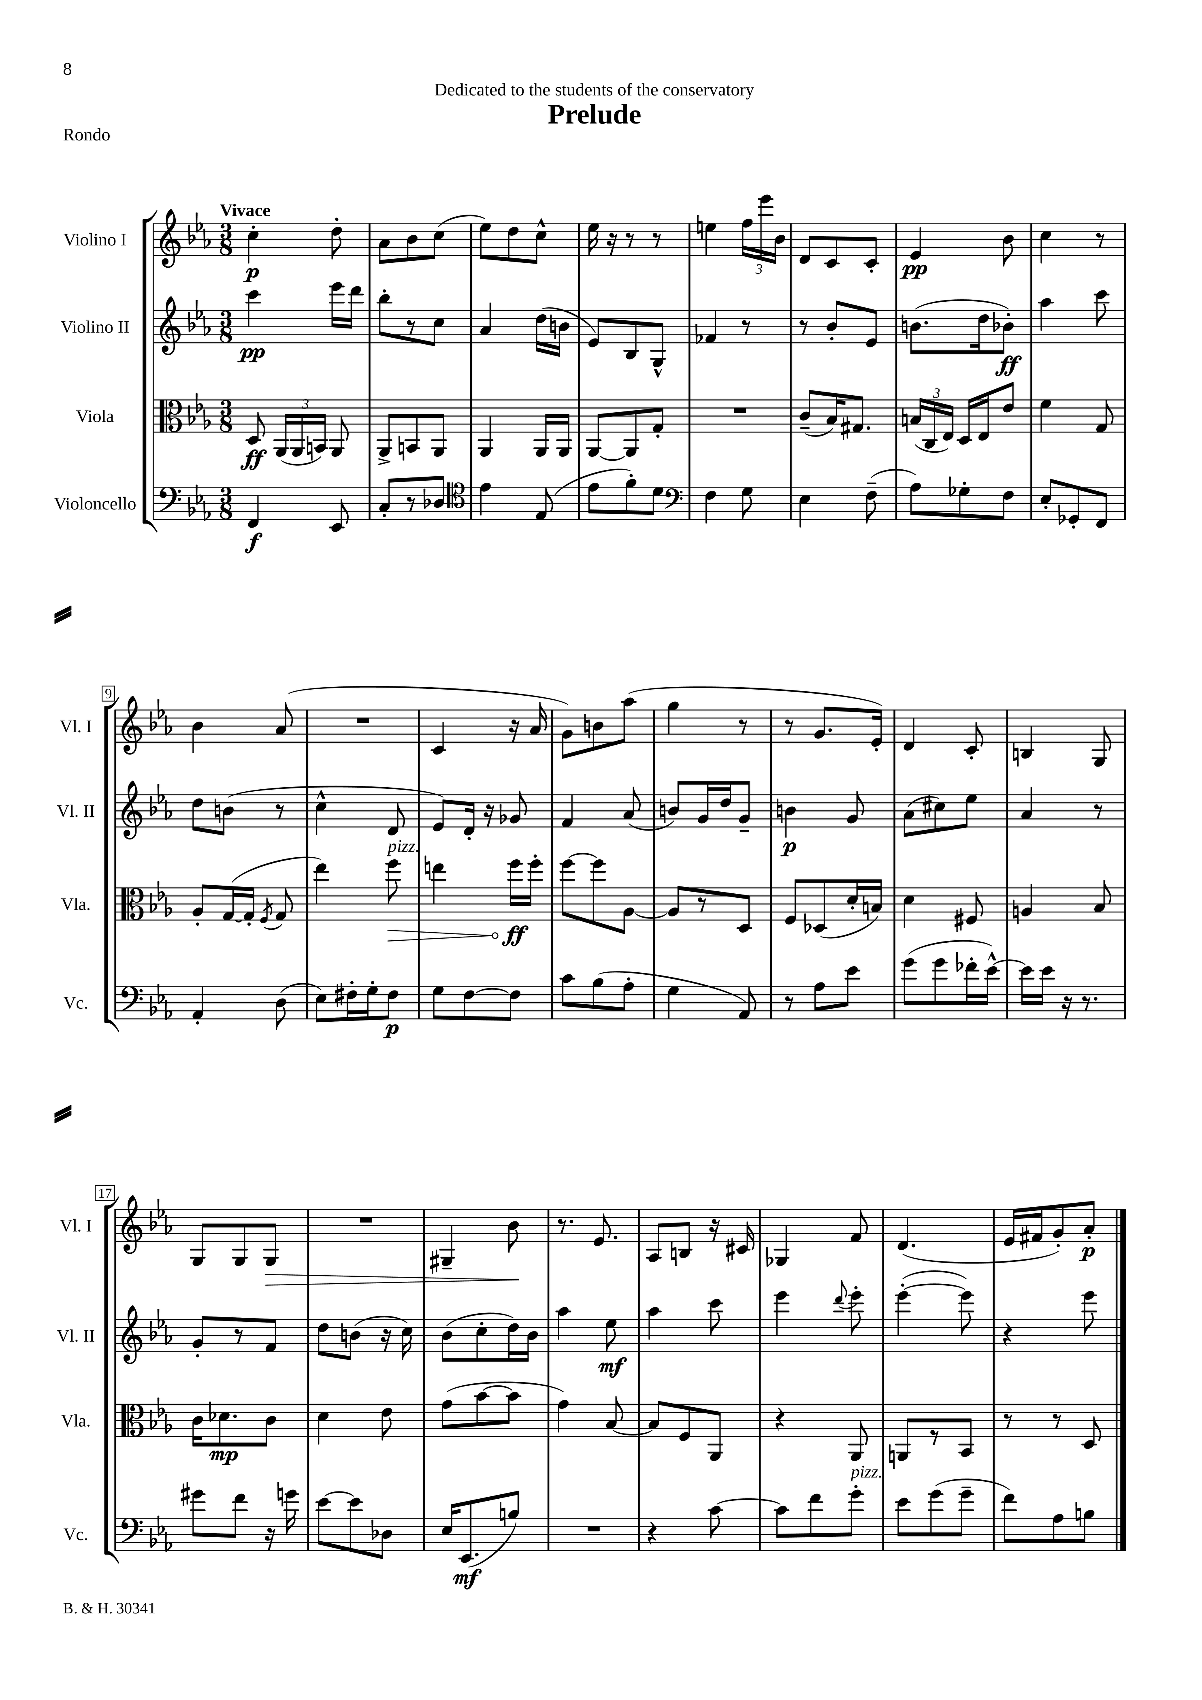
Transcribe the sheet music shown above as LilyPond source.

\header { title = "Prelude" dedication = "Dedicated to the students of the conservatory" piece = "Rondo" }
<<
\new StaffGroup <<
\new Staff = "s0" \with { instrumentName = "Violino I" shortInstrumentName = "Vl. I" } {
    \clef treble \key ees \major \numericTimeSignature \time 3/8 \tempo "Vivace"
    \autoBeamOff c''4-.\p d''8-. |
    aes'8[ bes'8 c''8]( |
    ees''8[) d''8 c''8]-^ |
    ees''16 r16 r8 r8 |
    e''4 \tuplet 3/2 { f''16[ ees'''16 bes'16] } |
    d'8[ c'8 c'8]-. |
    ees'4\pp bes'8 |
    c''4 r8 |
    bes'4 aes'8( |
    R4. |
    c'4 r16 aes'16 |
    g'8[) b'8 aes''8]( |
    g''4 r8 |
    r8 g'8.[ ees'16]-.) |
    d'4 c'8-. |
    b4 g8 |
    g8[ g8 g8]\> |
    R4. |
    gis4-- bes'8\! |
    r8. ees'8. |
    aes8[ b8] r16 cis'16 |
    ges4 f'8 |
    d'4.( |
    ees'16[ fis'16 g'8-.) aes'8]-.\p \bar "|." |
}
\new Staff = "s1" \with { instrumentName = "Violino II" shortInstrumentName = "Vl. II" } {
    \clef treble \key ees \major \numericTimeSignature \time 3/8
    \autoBeamOff c'''4\pp ees'''16[ d'''16] |
    bes''8[-. r8 c''8] |
    aes'4 d''16[( b'16] |
    ees'8[) bes8 g8]-^ |
    fes'4 r8 |
    r8 bes'8[-. ees'8] |
    b'8.[( d''16 bes'8]-.\ff) |
    aes''4 c'''8 |
    d''8[ b'8]( r8 |
    c''4-^ d'8 |
    ees'8[) d'16]-. r16 ges'8 |
    f'4 aes'8( |
    b'8[) g'16 d''16 g'8]-- |
    b'4\p g'8 |
    aes'8[( cis''8) ees''8] |
    aes'4 r8 |
    g'8[-. r8 f'8] |
    d''8[ b'8]( r16 c''16) |
    bes'8[( c''8-. d''16) bes'16] |
    aes''4 ees''8\mf |
    aes''4 c'''8 |
    ees'''4 \appoggiatura { d'''8 } ees'''8-. |
    ees'''4~-.( ees'''8) |
    r4 ees'''8 \bar "|." |
}
\new Staff = "s2" \with { instrumentName = "Viola" shortInstrumentName = "Vla." } {
    \clef alto \key ees \major \numericTimeSignature \time 3/8
    \autoBeamOff d8\ff \tuplet 3/2 { aes,16[( aes,16 b,16]) } aes,8 |
    aes,8[-> b,8 aes,8] |
    aes,4 aes,16[ aes,16] |
    aes,8[~ aes,8 g8]-. |
    R4. |
    c'8[--( bes16) gis8.] |
    \tuplet 3/2 { b16[( c16 ees16]) } d16[ ees16 ees'8] |
    f'4 g8 |
    aes8[-. g16~( g16]-. \acciaccatura { f8 } g8 |
    ees''4) \once \override Hairpin.circled-tip = ##t f''8\>^\markup { \italic "pizz." } |
    e''4 f''16[\ff\! f''16]-. |
    f''8[~ f''8 aes8]~ |
    aes8[ r8 d8] |
    f8[ des8( d'16-. b16]) |
    d'4 fis8 |
    a4 bes8 |
    c'16[ des'8.\mp c'8] |
    d'4 ees'8 |
    g'8[( bes'8~ bes'8] |
    g'4) bes8~ |
    bes8[ f8 aes,8] |
    r4 aes,8 |
    a,8[ r8 bes,8] |
    r8 r8 d8 \bar "|." |
}
\new Staff = "s3" \with { instrumentName = "Violoncello" shortInstrumentName = "Vc." } {
    \clef bass \key ees \major \numericTimeSignature \time 3/8
    \autoBeamOff f,4\f ees,8 |
    c8[-. r8 des8] |
    \clef tenor ees'4 ees8( |
    ees'8[ f'8-.) d'8] |
    \clef bass f4 g8 |
    ees4 f8--( |
    aes8[) ges8-. f8] |
    ees8[-. ges,8-. f,8] |
    aes,4-. d8( |
    ees8[) fis16-. g16-. fis8]\p |
    g8[ f8~ f8] |
    c'8[ bes8( aes8]-. |
    g4 aes,8) |
    r8 aes8[ ees'8] |
    g'8[( g'8 fes'16-. ees'16]~-^) |
    ees'16[ ees'16] r16 r8. |
    gis'8[ f'8] r16 g'16 |
    ees'8[~ ees'8 des8] |
    ees16[ ees,8.\mf( b8]) |
    R4. |
    r4 c'8~ |
    c'8[ f'8 g'8]-.^\markup { \italic "pizz." } |
    ees'8[ g'8( g'8]-- |
    f'8[) aes8 b8] \bar "|." |
}
>>
>>
\layout { \context { \Score \override BarNumber.stencil = #(make-stencil-boxer 0.1 0.3 ly:text-interface::print) } }
